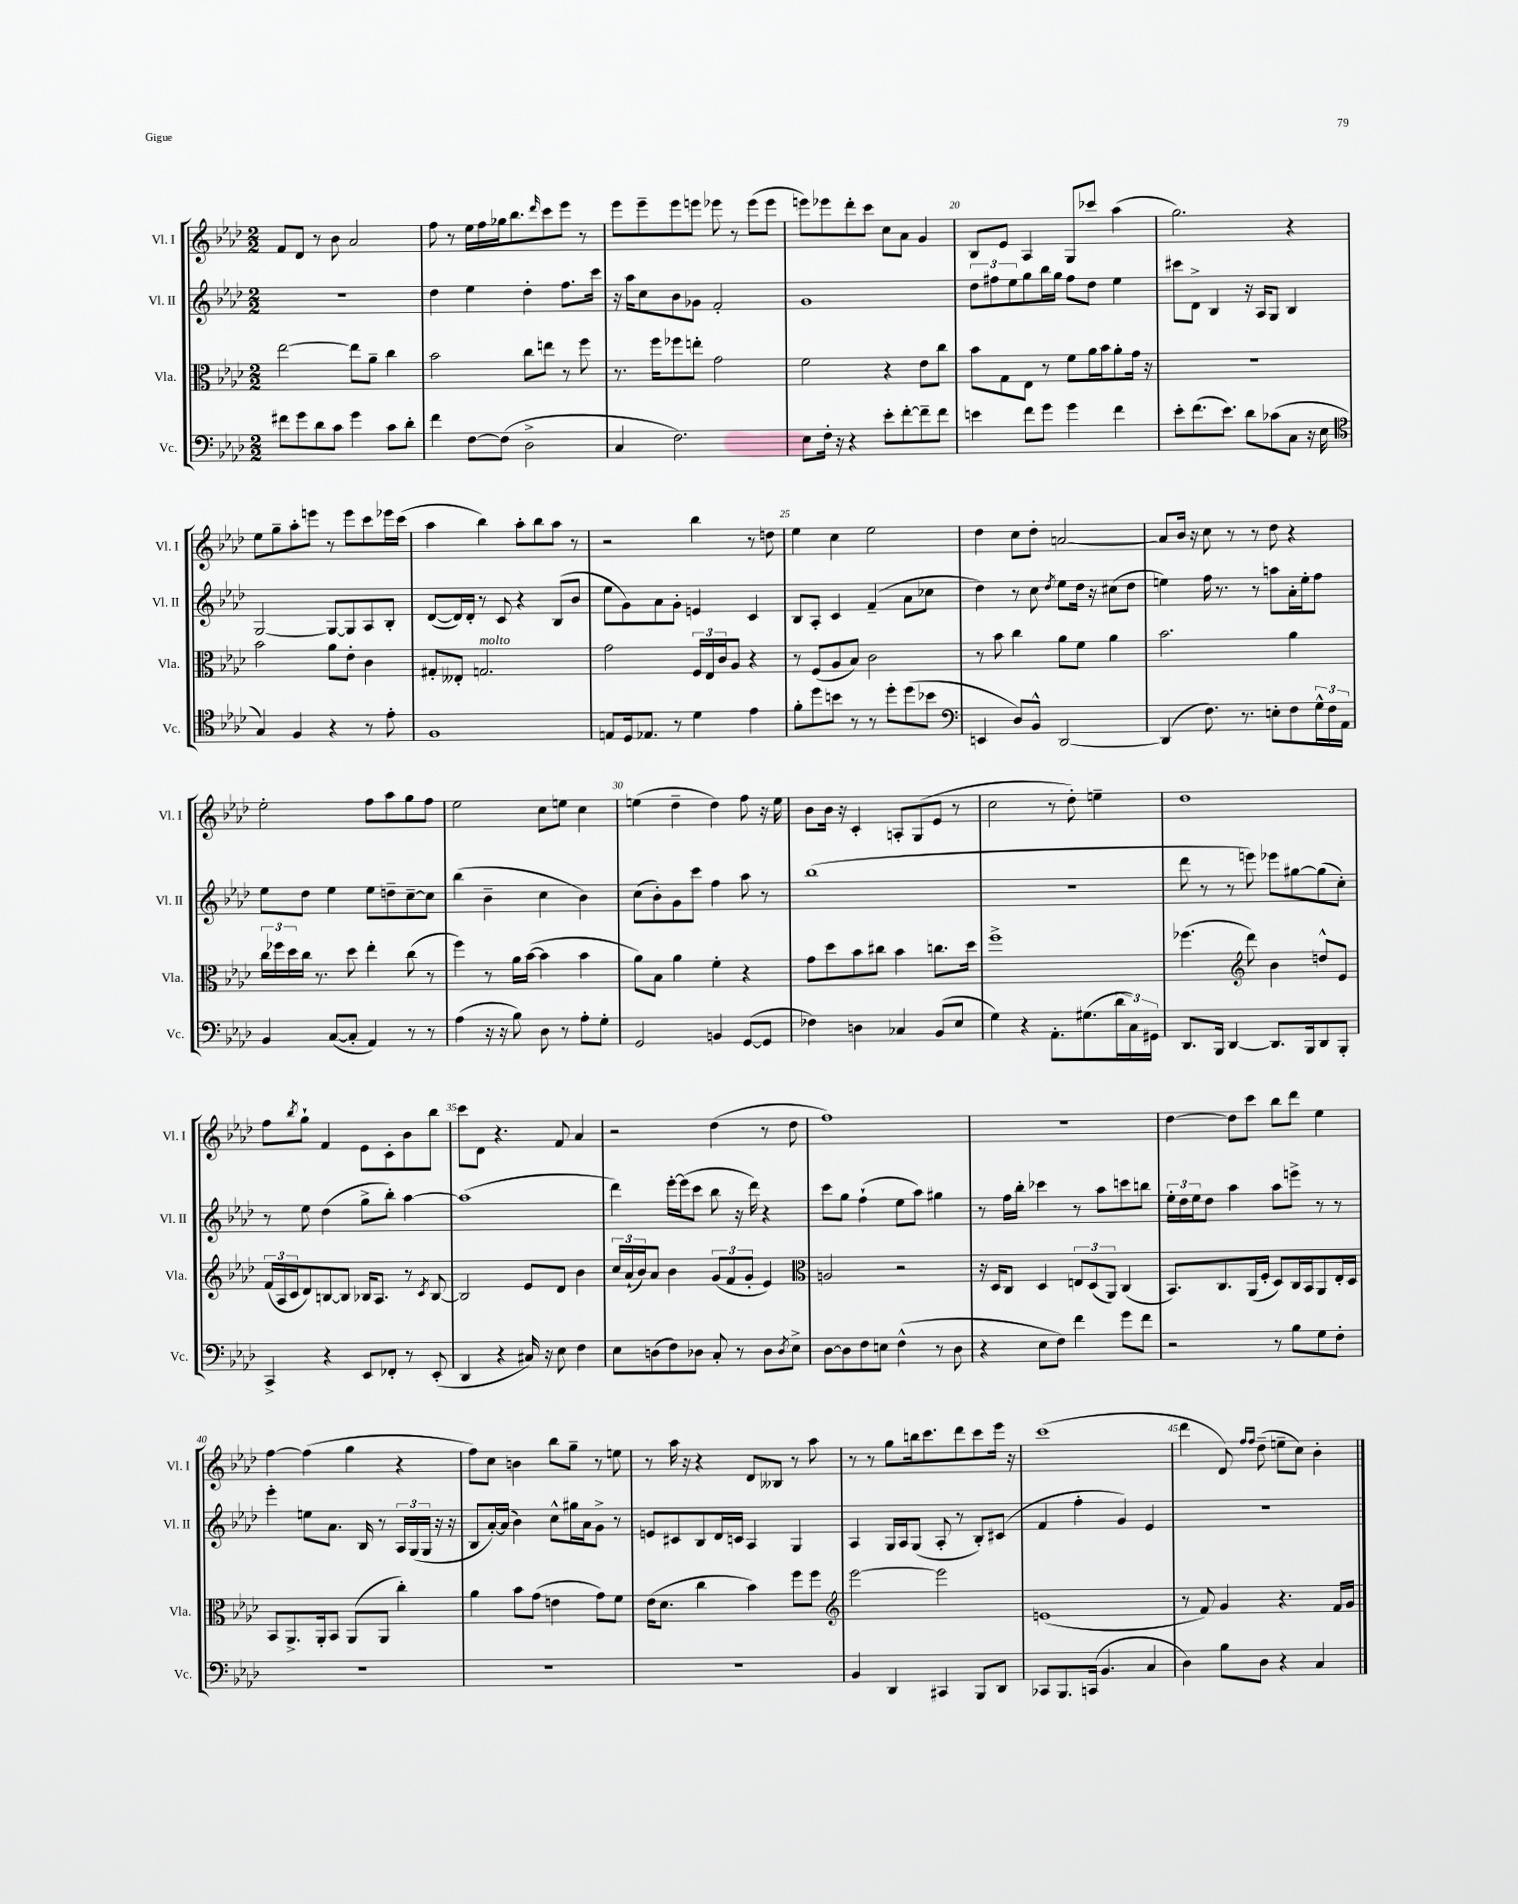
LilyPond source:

<<
\new StaffGroup <<
\new Staff = "s0" \with { instrumentName = "Vl. I" shortInstrumentName = "Vl. I" } {
    \clef treble \key aes \major \numericTimeSignature \time 2/2
    f'8 des'8 r8 bes'8 aes'2 |
    f''8 r8 ees''16 f''16 ges''16 bes''8. \grace { des'''16 } c'''8 ees'''8 r8 |
    ees'''8 ees'''8-- ees'''8 e'''8 ees'''8 r8 ees'''8( ees'''8 |
    e'''8) ees'''8 des'''8-. c'''8 c''8 aes'8 g'4 |
    bes8 ees'8 aes4 g8 ces'''8 aes''4( |
    g''2.) r4 |
    ees''8 g''8-- aes''8-. e'''8 r8 e'''8 c'''8 ees'''16 c'''16( |
    aes''4 bes''4) aes''8-. bes''8 aes''8 r8 |
    r2 bes''4 r8 d''8 |
    ees''4 c''4 ees''2 |
    des''4 c''8 des''8-. a'2~ |
    a'8 bes'16 r16 c''8 r8 r8 des''8 r4 |
    ees''2-. f''8 aes''8 g''8 f''8 |
    ees''2 c''8 e''8 c''4 |
    e''4( des''4-- des''4) f''8 r16 e''16 |
    bes'8 bes'16 r16 c'4-. a8-. g8( ees'8 r8 |
    c''2 r8 des''8-.) e''4-- |
    des''1 |
    f''8 \acciaccatura { bes''8 } g''8-! f'4 ees'8 c'8-. bes'8 bes''8 |
    c'''8 des'8 r4. f'8 aes'4 |
    r2 des''4( r8 des''8 |
    f''1) |
    r1 |
    des''4~ des''8 c'''8 bes''8 des'''8 ees''4 |
    f''4~ f''4( g''4 r4 |
    f''8) c''8 b'4 bes''8 g''8-- r8 e''8 |
    r8 aes''16 r16 r4 des'8 beses8 r8 aes''8 |
    r8 r8 g''8 b''16 c'''8. des'''8 c'''8 ees'''16 r16 |
    c'''1( |
    des'''4 des'8) \grace { f''16 f''16 } des''8--( e''8-- c''8) bes'4-. \bar "|." |
}
\new Staff = "s1" \with { instrumentName = "Vl. II" shortInstrumentName = "Vl. II" } {
    \clef treble \key aes \major \numericTimeSignature \time 2/2
    R1 |
    des''4 ees''4 des''4-. f''8. c'''16 |
    r16 aes''16 c''8 bes'8 ges'8 f'2-. |
    g'1 |
    \tuplet 3/2 { des''8 fis''8 ees''8 } g''8 bes''16 g''16 fis''8 des''8 ees''4 |
    cis'''8 des'8-> bes4 r16 aes16 g8 bes4 |
    g2~ g8~ g8 aes8 bes8-. |
    des'8~( des'16) des'16-. r8 c'8 r4 bes8( bes'8 |
    ees''8 g'8) aes'8 g'8-. e'4 c'4 |
    bes8 aes8-. c'4 f'4--( aes'8 ces''8 |
    des''4) r8 c''8 \acciaccatura { des''8 } ees''8 des''16 r16 cis''8( des''8 |
    e''4) f''16 r8. r8 a''8 aes'16-. e''16-. f''8 |
    ees''8 des''8 ees''4 ees''8 d''8-- c''8~-- c''8 |
    bes''4( bes'4-- c''4 bes'4) |
    c''8( bes'8-.) g'8 c'''8 f''4 aes''8 r8 |
    bes''1( |
    r1 |
    des'''8 r8 r8 e'''8) ees'''8 gis''8~ gis''8( c''8-.) |
    r8 ees''8 des''4( g''8-> bes''8-.) aes''4~ |
    aes''1( |
    des'''4) ees'''16~-. ees'''16( c'''8 bes''8 r16 des'''16) r4 |
    c'''8 g''8 f''4-!( ees''8 aes''8) gis''4 |
    r8 f''16 bes''16-. ces'''4 r8 aes''8 c'''8 b''8 |
    \tuplet 3/2 { ees''16-. des''16 ees''16 } des''8 aes''4 aes''8 e'''8-> r8 r8 |
    ees'''4-. e''8 aes'8. bes16 r8 \tuplet 3/2 { aes16 g16( g16 } r16 r16 |
    bes8 aes'16~-.) aes'16( bes'4) c''8-^ gis''16 aes'16 g'8-> r8 |
    e'8 cis'8 bes8 des'16 c'16 aes4 g4 |
    aes4 g16 aes16 g8( aes8-. r8 bes8-.) cis'8( |
    f'4 f''4-. g'4) ees'4 |
    R1 \bar "|." |
}
\new Staff = "s2" \with { instrumentName = "Vla." shortInstrumentName = "Vla." } {
    \clef alto \key aes \major \numericTimeSignature \time 2/2
    ees''2~ ees''8 aes'8-- c''4 |
    bes'2 c''8 e''8 r8 f''8 |
    r8. f''16 fes''8 e''8-. g'2 |
    f'2 r4 ees'8 c''8 |
    bes'8 g8 ees8 r8 f'8 aes'16 bes'16 aes'8-. g'16 r16 |
    R1 |
    bes'2 aes'8 ees'8-. c'4 |
    gis8-. eeses8-. g2.^\markup { \italic "molto" } |
    g'2 \tuplet 3/2 { f16 ees16 c'16 } aes8 r4 |
    r8 f8( aes8 bes8) c'2 |
    r8 bes'8 c''4 aes'8 f'8 aes'4 |
    bes'2. aes'4 |
    \tuplet 3/2 { c''16 fes''16 des''16 } c''16 r8. des''8 ees''4-. c''8( r8 |
    f''4) r8 aes'16 bes'16~( bes'4 bes'4 |
    aes'8) bes8 aes'4 f'4-. r4 |
    g'8 des''8 bes'8 cis''8 bes'4 c''8. des''16 |
    f''1-> |
    fes''4.( \clef treble des'''8) bes'4 d''8-^ ees'8 |
    \tuplet 3/2 { f'16( aes16 c'16 } des'8) b8~ b8 bes16 aes8. r8 \acciaccatura { c'8 } bes8~ |
    bes2 ees'8 des'8 bes'4 |
    \tuplet 3/2 { c''16 aes'16-!( bes'16) } aes'8 bes'4 \tuplet 3/2 { g'8( f'8 g'8-. } ees'4) |
    \clef alto a2 r2 |
    r16 des16 c8 des4 \tuplet 3/2 { e8 des8( aes,8) } c4( |
    bes,8.) c8. aes,16( f16-. des8) c16 bes,16 aes,8 ees16-. des16 |
    bes,8 aes,8.-> aes,16-. bes,8 aes,8( aes,8 c''4-.) |
    aes'4 bes'8 g'8( e'4 g'8) f'8 |
    ees'16( des'8. c''4 bes'4) f''8 f''8 |
    \clef treble ees'''2~ ees'''2 |
    e'1( |
    r8 f'8) g'4 r4. f'16 g'16 \bar "|." |
}
\new Staff = "s3" \with { instrumentName = "Vc." shortInstrumentName = "Vc." } {
    \clef bass \key aes \major \numericTimeSignature \time 2/2
    fis'8 g'8 des'8 c'8 g'4 c'8 des'8-. |
    f'4 f8~ f8( des2-> |
    c4 f2.) |
    ees8 f16-. r16 r4 ees'8-. f'8~-. f'8-- f'8 |
    e'4 f'8 g'8 g'4 f'4 |
    ees'8-. f'8.( ees'8.) des'8 ces'8( c8 r16 ees16 |
    \clef tenor g4) f4 r4 r8 ees'8-. |
    f1 |
    e8 des16 ees8. r8 des'4 ees'4 |
    f'8-. des''8 b'8 r8 r8 des''8-. des''8( bes'8 |
    \clef bass e,4 des8) bes,8-^ des,2~ |
    des,4( f8.) r8. e8-. f8 \tuplet 3/2 { g16-^ f16 aes,16 } |
    bes,4 c8~( c8-. aes,4) r8 r8 |
    aes4( r16 r16 bes8) des8 r8 aes8-. g8-. |
    g,2 b,4 g,8~( g,8 |
    fes4) d4 ces4 bes,8( ees8 |
    g4) r4 aes,8.-. gis8.( \tuplet 3/2 { des'16 c16) gis,16 } |
    des,8. bes,,16 des,4~ des,8. bes,,16 des,8 bes,,8-. |
    c,4-> r4 ees,8 fes,8-. r8 ees,8-.( |
    des,4 r4 cis16) r16 ees8 f4 |
    ees8 d8( f8) des8 c8-. r8 des8 \acciaccatura { des8 } ees8-> |
    des8~ des8 f8 e8 f4-^( r8 des8 |
    r4 ees8 f8) f'4 g'8 f'8 |
    r2 r8 bes8 g8 f8-. |
    R1 |
    R1 |
    R1 |
    bes,4 des,4 cis,4 bes,,8 des,8 |
    ces,8 bes,,8. c,16( bes,4. c4 |
    des4) bes8 des8 r4 c4 \bar "|." |
}
>>
>>
\layout { \context { \Score currentBarNumber = #16 \override BarNumber.break-visibility = ##(#f #t #t) barNumberVisibility = #(every-nth-bar-number-visible 5) } }
